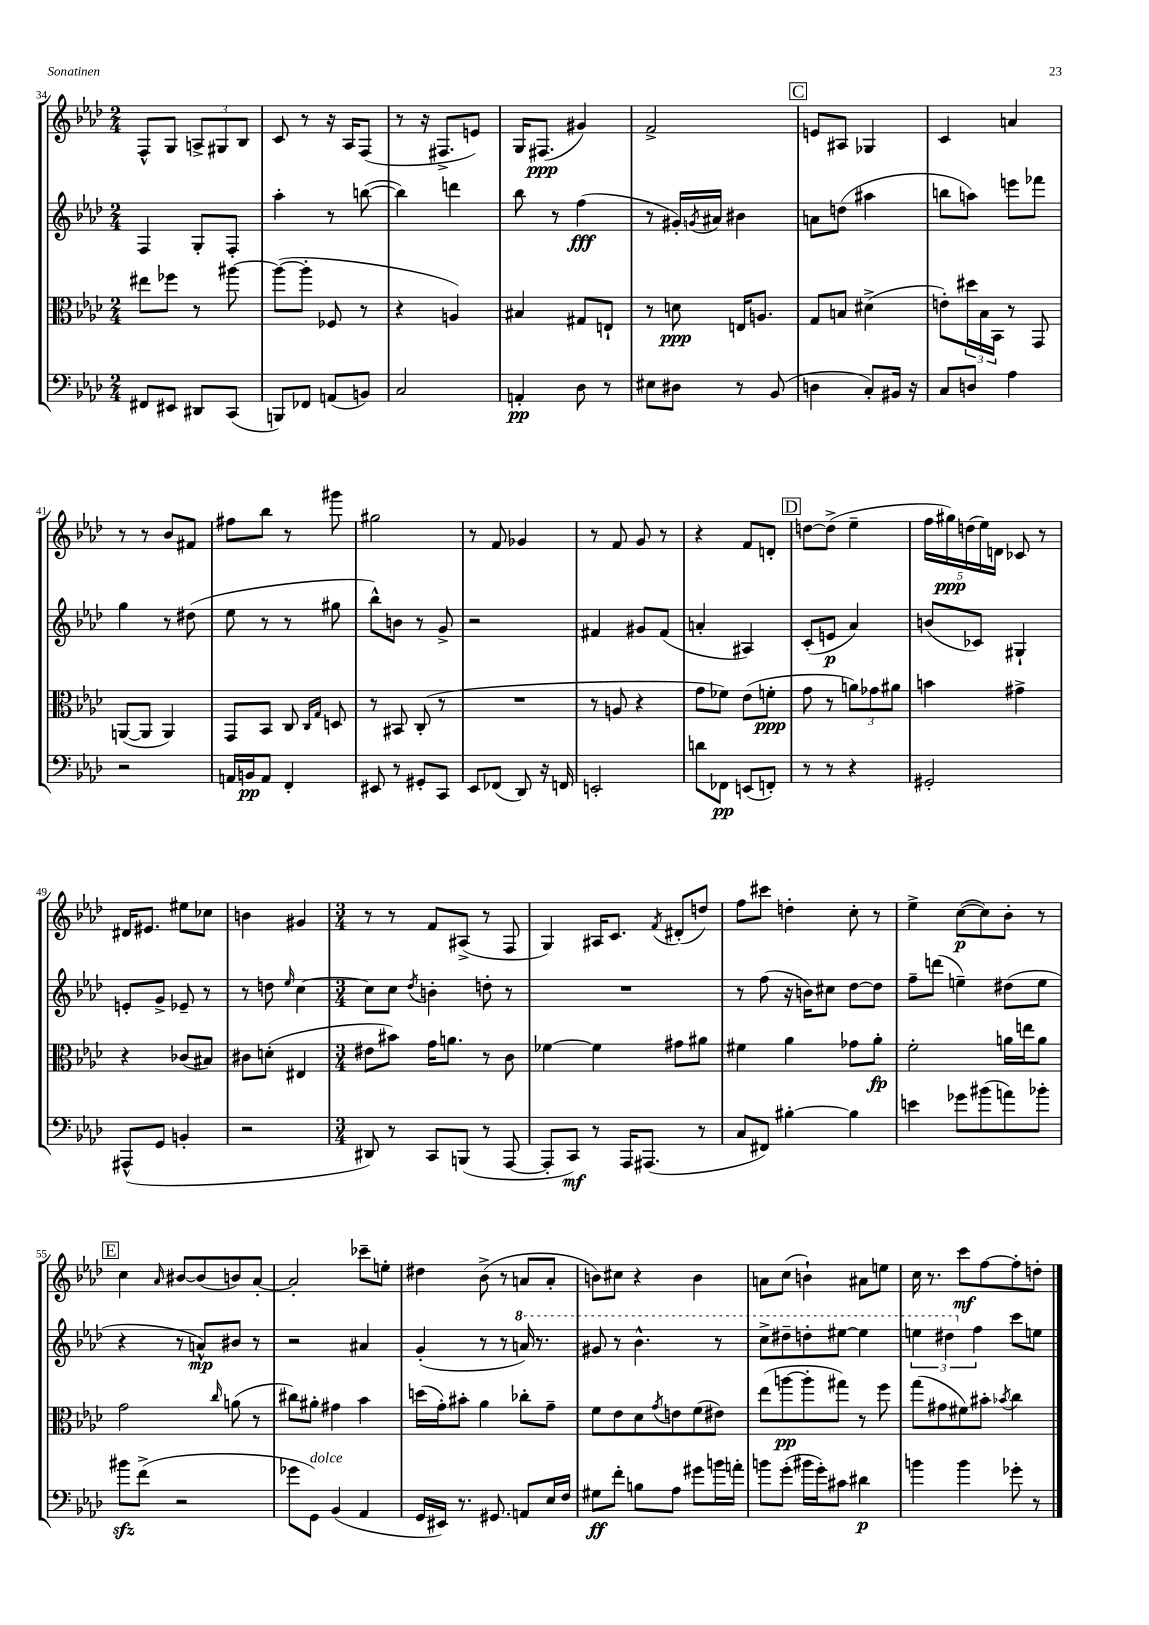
<<
\new StaffGroup <<
\new Staff = "s0" {
    \clef treble \key aes \major \numericTimeSignature \time 2/4
    f8-^ g8 \tuplet 3/2 { a8-> gis8 bes8 } |
    c'8 r8 r16 aes16 f8( |
    r8 r16 fis8.-> e'8) |
    g16 fis8.\ppp( gis'4) |
    f'2-> |
    \mark \markup { \box "C" } e'8 ais8 ges4 |
    c'4 a'4 |
    r8 r8 bes'8 fis'8 |
    fis''8 bes''8 r8 gis'''8 |
    gis''2 |
    r8 f'8 ges'4 |
    r8 f'8 g'8 r8 |
    r4 f'8 d'8-. |
    \mark \markup { \box "D" } d''8~ d''8->( ees''4-- |
    \tuplet 5/4 { f''16 gis''16\ppp) d''16( ees''16) d'16 } ces'8 r8 |
    dis'16 eis'8. eis''8 ces''8 |
    b'4 gis'4 |
    \numericTimeSignature \time 3/4 r8 r8 f'8 ais8->( r8 f8 |
    g4) ais16 c'8. \acciaccatura { f'8 } dis'8-.( d''8) |
    f''8 cis'''8 d''4-. c''8-. r8 |
    ees''4-> c''8~\p( c''8) bes'8-. r8 |
    \mark \markup { \box "E" } c''4 \grace { aes'16 } bis'8~ bis'8( b'8) aes'8~-. |
    aes'2-. ces'''8-- e''8-. |
    dis''4 bes'8->( r8 a'8 a'8-. |
    b'8) cis''8 r4 b'4 |
    a'8 c''8( b'4-!) ais'8 e''8 |
    c''16 r8. c'''8\mf f''8~ f''8-. d''8-. \bar "|." |
}
\new Staff = "s1" {
    \clef treble \key aes \major \numericTimeSignature \time 2/4
    f4 g8-. f8-. |
    aes''4-. r8 b''8~( |
    b''4) d'''4 |
    bes''8 r8 f''4\fff( |
    r8 gis'16-.) \acciaccatura { g'8 } ais'16 bis'4 |
    \mark \markup { \box "C" } a'8 d''8( ais''4 |
    b''8 a''8) e'''8 fes'''8 |
    g''4 r8 dis''8( |
    ees''8 r8 r8 gis''8 |
    bes''8-^) b'8 r8 g'8-> |
    r2 |
    fis'4 gis'8 fis'8( |
    a'4-. ais4) |
    \mark \markup { \box "D" } c'8-.( e'8\p aes'4) |
    b'8( ces'8) gis4-! |
    e'8-. g'8-> ees'8-- r8 |
    r8 d''8 \grace { ees''16 } c''4~ |
    \numericTimeSignature \time 3/4 c''8 c''8 \acciaccatura { des''8 } b'4-. d''8-. r8 |
    R2. |
    r8 f''8( r16 b'16) cis''8 des''8~ des''8 |
    f''8-- d'''8( e''4--) dis''8( e''8 |
    \mark \markup { \box "E" } r4 r8 a'8-^\mp) bis'8 r8 |
    r2 ais'4 |
    g'4-.( r8 r8 \ottava #1 a''16) r8. |
    gis''8 r8 bes''4.-^ r8 |
    c'''8-> dis'''8-- d'''8-. eis'''8~ eis'''4 |
    \tuplet 3/2 { e'''4 dis'''4 \ottava #0 f''4 } c'''8 e''8 \bar "|." |
}
\new Staff = "s2" {
    \clef alto \key aes \major \numericTimeSignature \time 2/4
    eis''8 fes''8 r8 ais''8~ |
    ais''8~( ais''8-. fes8 r8 |
    r4 a4) |
    bis4 gis8 e8-! |
    r8 d'8\ppp e16 a8. |
    \mark \markup { \box "C" } g8 b8 dis'4->( |
    e'8-.) \tuplet 3/2 { dis''16 bes16 bes,16 } r8 g,8 |
    a,8~( a,8 a,4) |
    g,8 bes,8 c8 \grace { c16 g16 } d8 |
    r8 bis,8 c8-.( r8 |
    R2 |
    r8 a8 r4 |
    g'8 fes'8) ees'8( f'8-.\ppp |
    \mark \markup { \box "D" } g'8 r8 \tuplet 3/2 { a'8) ges'8 ais'8 } |
    b'4 gis'4-> |
    r4 ces'8( bis8) |
    cis'8 d'8-.( eis4 |
    \numericTimeSignature \time 3/4 eis'8 bis'8) g'16 a'8. r8 c'8 |
    fes'4~ fes'4 gis'8 ais'8 |
    fis'4 aes'4 ges'8 aes'8-.\fp |
    f'2-. a'16 e''16 a'8 |
    \mark \markup { \box "E" } g'2 \grace { c''16 } a'8( r8 |
    cis''8) ais'8-. gis'4 bes'4 |
    d''16( g'16-.) bis'8-. aes'4 ces''8-. g'8-- |
    f'8 ees'8 des'8 \acciaccatura { g'8 } e'8 f'8( eis'8) |
    ees''8( a''8~\pp a''8-. gis''8) r8 f''8 |
    g''8( gis'8 fis'8) bis'8-. \acciaccatura { bes'8 } c''4 \bar "|." |
}
\new Staff = "s3" {
    \clef bass \key aes \major \numericTimeSignature \time 2/4
    fis,8 eis,8 dis,8 c,8( |
    b,,8) fes,8 a,8( b,8) |
    c2 |
    a,4-.\pp des8 r8 |
    eis8 dis8 r8 bes,8( |
    \mark \markup { \box "C" } d4 c8-.) bis,16 r16 |
    c8 d8 aes4 |
    r2 |
    a,16 b,16\pp a,8 f,4-. |
    eis,8 r8 gis,8-. c,8 |
    ees,8 fes,8( des,8) r16 f,16 |
    e,2-. |
    d'8 fes,8\pp e,8( f,8-.) |
    \mark \markup { \box "D" } r8 r8 r4 |
    gis,2-. |
    ais,,8-^( g,8 b,4-. |
    r2 |
    \numericTimeSignature \time 3/4 dis,8) r8 c,8 b,,8( r8 aes,,8~ |
    aes,,8-. c,8\mf) r8 aes,,16 ais,,8.( r8 |
    c8 fis,8) bis4~-. bis4 |
    e'4 ges'8 bis'8( a'8) bes'8-. |
    \mark \markup { \box "E" } bis'8\sfz f'8->( r2 |
    ges'8 g,8^\markup { \italic "dolce" }) bes,4( aes,4 |
    g,16 eis,16) r8. gis,8. a,8 ees16 f16 |
    gis8\ff f'8-. b8 aes8 gis'8 b'16 a'16-. |
    b'8 g'8-.( bis'16 g'16-.) cis'8 dis'4\p |
    b'4 b'4 ges'8-. r8 \bar "|." |
}
>>
>>
\layout { \context { \Score currentBarNumber = #34 } }
